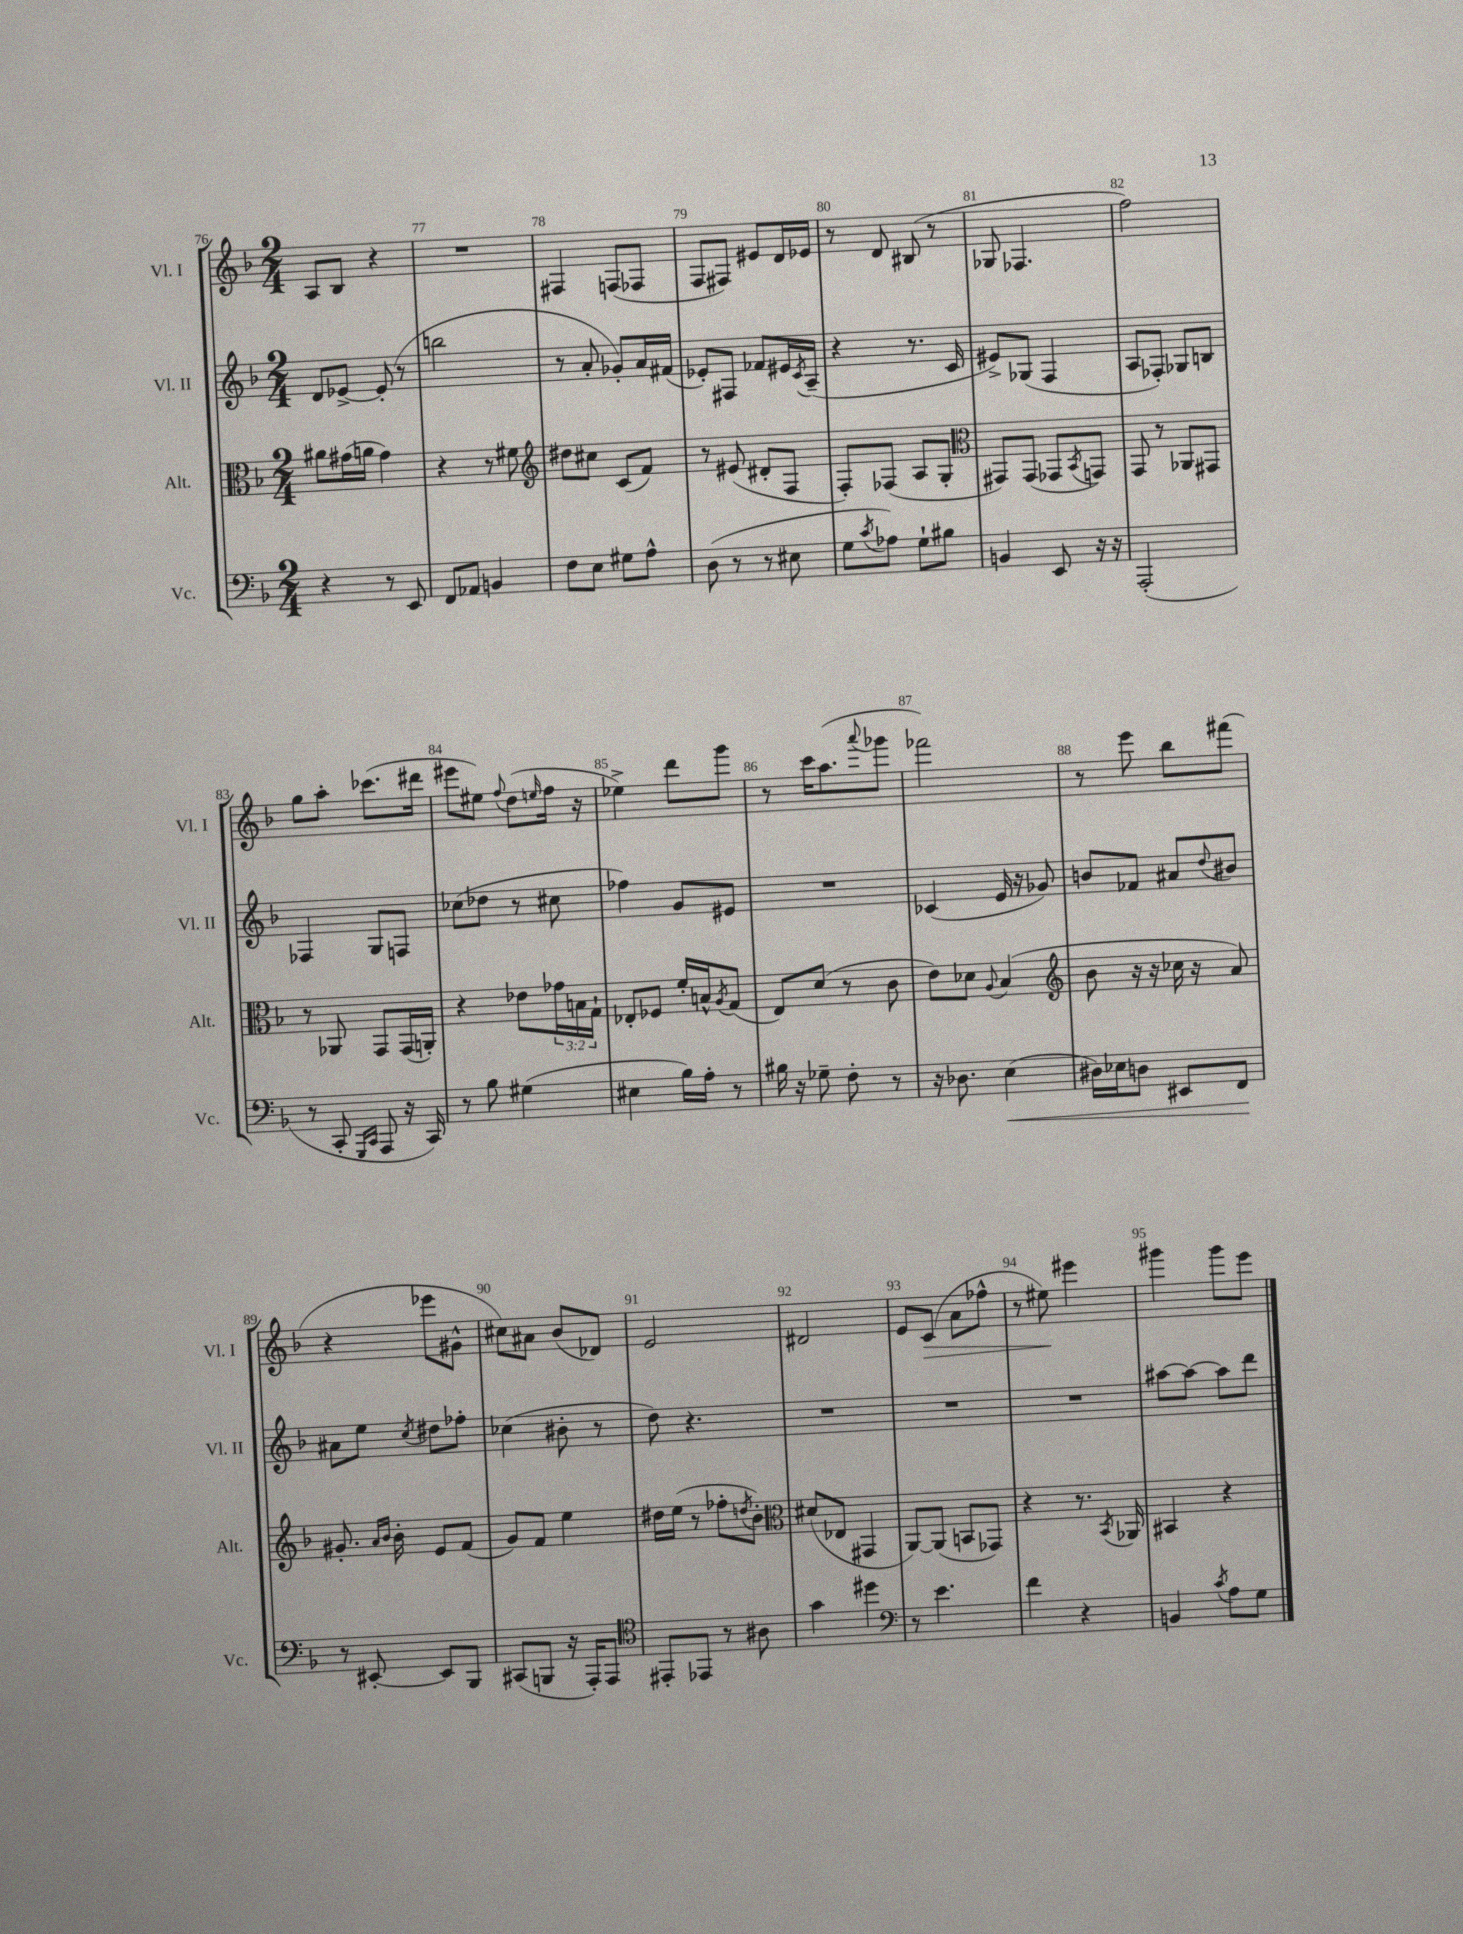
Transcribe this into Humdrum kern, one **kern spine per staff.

**kern	**dynam	**kern	**kern	**kern	**dynam
*part4	*part4	*part3	*part2	*part1	*part1
*staff4	*staff4	*staff3	*staff2	*staff1	*staff1
*I"Vc.	*	*I"Alt.	*I"Vl. II	*I"Vl. I	*
*I'Vc.	*	*I'Alt.	*I'Vl. II	*I'Vl. I	*
*clefF4	*	*clefC3	*clefG2	*clefG2	*
*k[b-]	*	*k[b-]	*k[b-]	*k[b-]	*
*M2/4	*	*M2/4	*M2/4	*M2/4	*
=76	=76	=76	=76	=76	=76
4r	.	8a#X\L	8d/L	8A/L	.
.	.	(16g#X\L	[8e-X^/J	8B-/J	.
.	.	16an\JJ	.	.	.
8r	.	4g#\)	(8e-'/]	4r	.
8EE/	.	.	8r	.	.
=77	=77	=77	=77	=77	=77
8FF/L	.	4r	2bbn\	2r	.
8AA-X/J	.	.	.	.	.
4BBn/	.	8r	.	.	.
.	.	8f#X\	.	.	.
=78	=78	=78	=78	=78	=78
*	*	*clefG2	*	*	*
8F\L	.	8dd#X\L	8r	4F#X/	.
8E\J	.	8cc#X\J	8a'/	.	.
8G#X\L	.	(8c/L	8g-X'/L)	(8Fn/L	.
8A^^\J	.	8f/J)	16a/L	8F-X/J	.
.	.	.	(16f#X/JJ	.	.
=79	=79	=79	=79	=79	=79
(8D\	.	8r	8e-X'/L)	8F/L	.
8r	.	(8e#X/	8F#X/J	8F#X/J)	.
8r	.	8d#X'/L	8f-X/L	8e#X/L	.
8E#X\	.	8F/J	16e#X/L	16d/L	.
.	.	.	8qc/	.	.
.	.	.	(16A~/JJ	16e-X/JJ	.
=80	=80	=80	=80	=80	=80
8G\L	.	8F'/L)	4r	8r	.
8qc/	.	.	.	.	.
8A-X\J)	.	(8F-X/J	.	8d/	.
8G`\L	.	8A/L	8.r	(8B#X/	.
8B#X\J	.	8G'/J	.	8r	.
.	.	.	16c/	.	.
=81	=81	=81	=81	=81	=81
*	*	*clefC3	*	*	*
4BBn/	.	8GG#X/L)	8e#X^/L)	8G-X/	.
.	.	(8GG#/J	(8G-X/J	4.F-X/	.
8EE/	.	8GG-X/L	4F/	.	.
.	.	8qBB-/	.	.	.
16r	.	8GGn/J)	.	.	.
16r	.	.	.	.	.
=82	=82	=82	=82	=82	=82
(2AAA'/	.	8GG/	8A/L	2ff\)	.
.	.	8r	8F-X'/J)	.	.
.	.	8AA-X/L	8G-X/L	.	.
.	.	8GG#X/J	8Bn/J	.	.
!!LO:LB:g=z
=83	=83	=83	=83	=83	=83
8r	.	8r	4F-X/	8gg\L	.
8CC'/	.	8AA-X/	.	8aa'\J	.
16qqGGG/LL	.	.	.	.	.
16qqCC/JJ	.	.	.	.	.
8AAA/	.	8GG/L	8G/L	(8.ccc-X\L	.
16r	.	(16GG/L	8Fn/J	.	.
16CC/)	.	16AAn'/JJ)	.	16ddd#X\Jk	.
=84	=84	=84	=84	=84	=84
8r	.	4r	(8cc-X\L	8eee#X\L	.
8B-\	.	.	8dd-X\J	8ee#X\J)	.
.	.	.	.	8qqff/	.
(4G#X\	.	8e-X\L	8r	(8dd\L	.
.	.	.	.	16qqeen/	.
.	.	24g-X\L	8cc#X\	16ff\Jk	.
.	.	24Bn\	.	.	.
.	.	.	.	16r	.
.	.	24G`\JJ	.	.	.
=85	=85	=85	=85	=85	=85
4E#X\	.	8E-X'/L	4ff-X\)	4ee-X^\)	.
.	.	8F-X/J	.	.	.
16B-\LL)	.	16f'/LL	8g/L	8ddd\L	.
16A'\JJ	.	16Bn^^/J	.	.	.
.	.	8qA/	.	.	.
8r	.	(8G/J	8e#X/J	8ggg\J	.
=86	=86	=86	=86	=86	=86
16B#X\	.	8E/L)	2r	8r	.
16r	.	.	.	.	.
8G-X~\	.	(8d/J	.	16ccc\KL	.
.	.	.	.	(8.aa\	.
8F'\	.	8r	.	.	.
.	.	.	.	8qqaaa/	.
8r	.	8c\	.	8ggg-X\J	.
=87	=87	=87	=87	=87	=87
16r	.	8e\L)	(4c-X/	2fff-X\)	.
8.D-X\	.	.	.	.	.
.	.	8d-X\J	.	.	.
.	.	8qqA/	.	.	.
!	!LO:HP:b	!	!	!	!
(4E\	<	(4B-/	16e/	.	.
.	.	.	16r	.	.
.	.	.	8g-X/)	.	.
=88	=88	=88	=88	=88	=88
*	*	*clefG2	*	*	*
16D#X\LL)	.	8b-\	8bn/L	8r	.
16E-X\J	.	.	.	.	.
8Dn\J	.	16r	8f-X/J	8eee\	.
.	.	16r	.	.	.
8EE#X/L	.	16cc-X\	8a#X/L	8bb-\L	.
.	.	16r	.	.	.
.	.	.	8qqdd/	.	.
8FF/J	.	8a/)	8b#X/J	(8fff#X\J	.
.	[	.	.	.	.
!!LO:LB:g=z
=89	=89	=89	=89	=89	=89
8r	.	8.g#X'/	8a#X\L	4r	.
[8EE#X'/	.	.	8ee\J	.	.
.	.	16qqa/LL	.	.	.
.	.	16qqb-/JJ	.	.	.
.	.	16b-'\	.	.	.
.	.	.	8qcc/	.	.
8EE#/L]	.	8e/L	8dd#X\L	8eee-X\L	.
8BBB-/J	.	(8f/J	8ff-X'\J	8g#X^^\J	.
=90	=90	=90	=90	=90	=90
(8CC#X/L	.	8g/L)	(4cc-X\	8cc#X\L)	.
8BBBn/J	.	8f/J	.	8a#X\J	.
16r	.	4ee\	8b#X'\	(8b-/L	.
16AAA'/KL)	.	.	.	.	.
8AAA/J	.	.	8r	8d-X/J)	.
=91	=91	=91	=91	=91	=91
*clefC4	*	*	*	*	*
8EE#X'/L	.	16dd#X\LL	8dd\)	2e/	.
.	.	(16ee\JJ	.	.	.
8EE-X/J	.	8r	4.r	.	.
8r	.	8ff-X'\L	.	.	.
.	.	8qddn/	.	.	.
8A#X\	.	8b-'\J)	.	.	.
=92	=92	=92	=92	=92	=92
*	*	*clefC3	*	*	*
4g\	.	(8d#X/L	2r	2d#X/	.
.	.	8E-X/J	.	.	.
4dd#X\	.	4GG#X/	.	.	.
=93	=93	=93	=93	=93	=93
*clefF4	*	*	*	*	*
8r	.	[8AA/L)	2r	8e/L	.
!	!	!	!	!	!LO:HP:b
4.e\	.	(8AA/J]	.	(8c/J	>
.	.	8BBn/L	.	8a\L	.
.	.	8GG-X/J)	.	8ff-X^^\J	.
=94	=94	=94	=94	=94	=94
4f\	.	4r	2r	8r	.
.	.	.	.	8ee#X\)	.
4r	.	8.r	.	4eee#X\	]
.	.	8qBB-/	.	.	.
.	.	16AA-X/	.	.	.
=95	=95	=95	=95	=95	=95
4BBn/	.	4BB#X/	[8aa#X\L	4ggg#X\	.
.	.	.	8aa#\J_	.	.
8qc/	.	.	.	.	.
8A\L	.	4r	8aa#\L]	8ggg#\L	.
8G\J	.	.	8ddd\J	8eee\J	.
==	==	==	==	==	==
*-	*-	*-	*-	*-	*-
